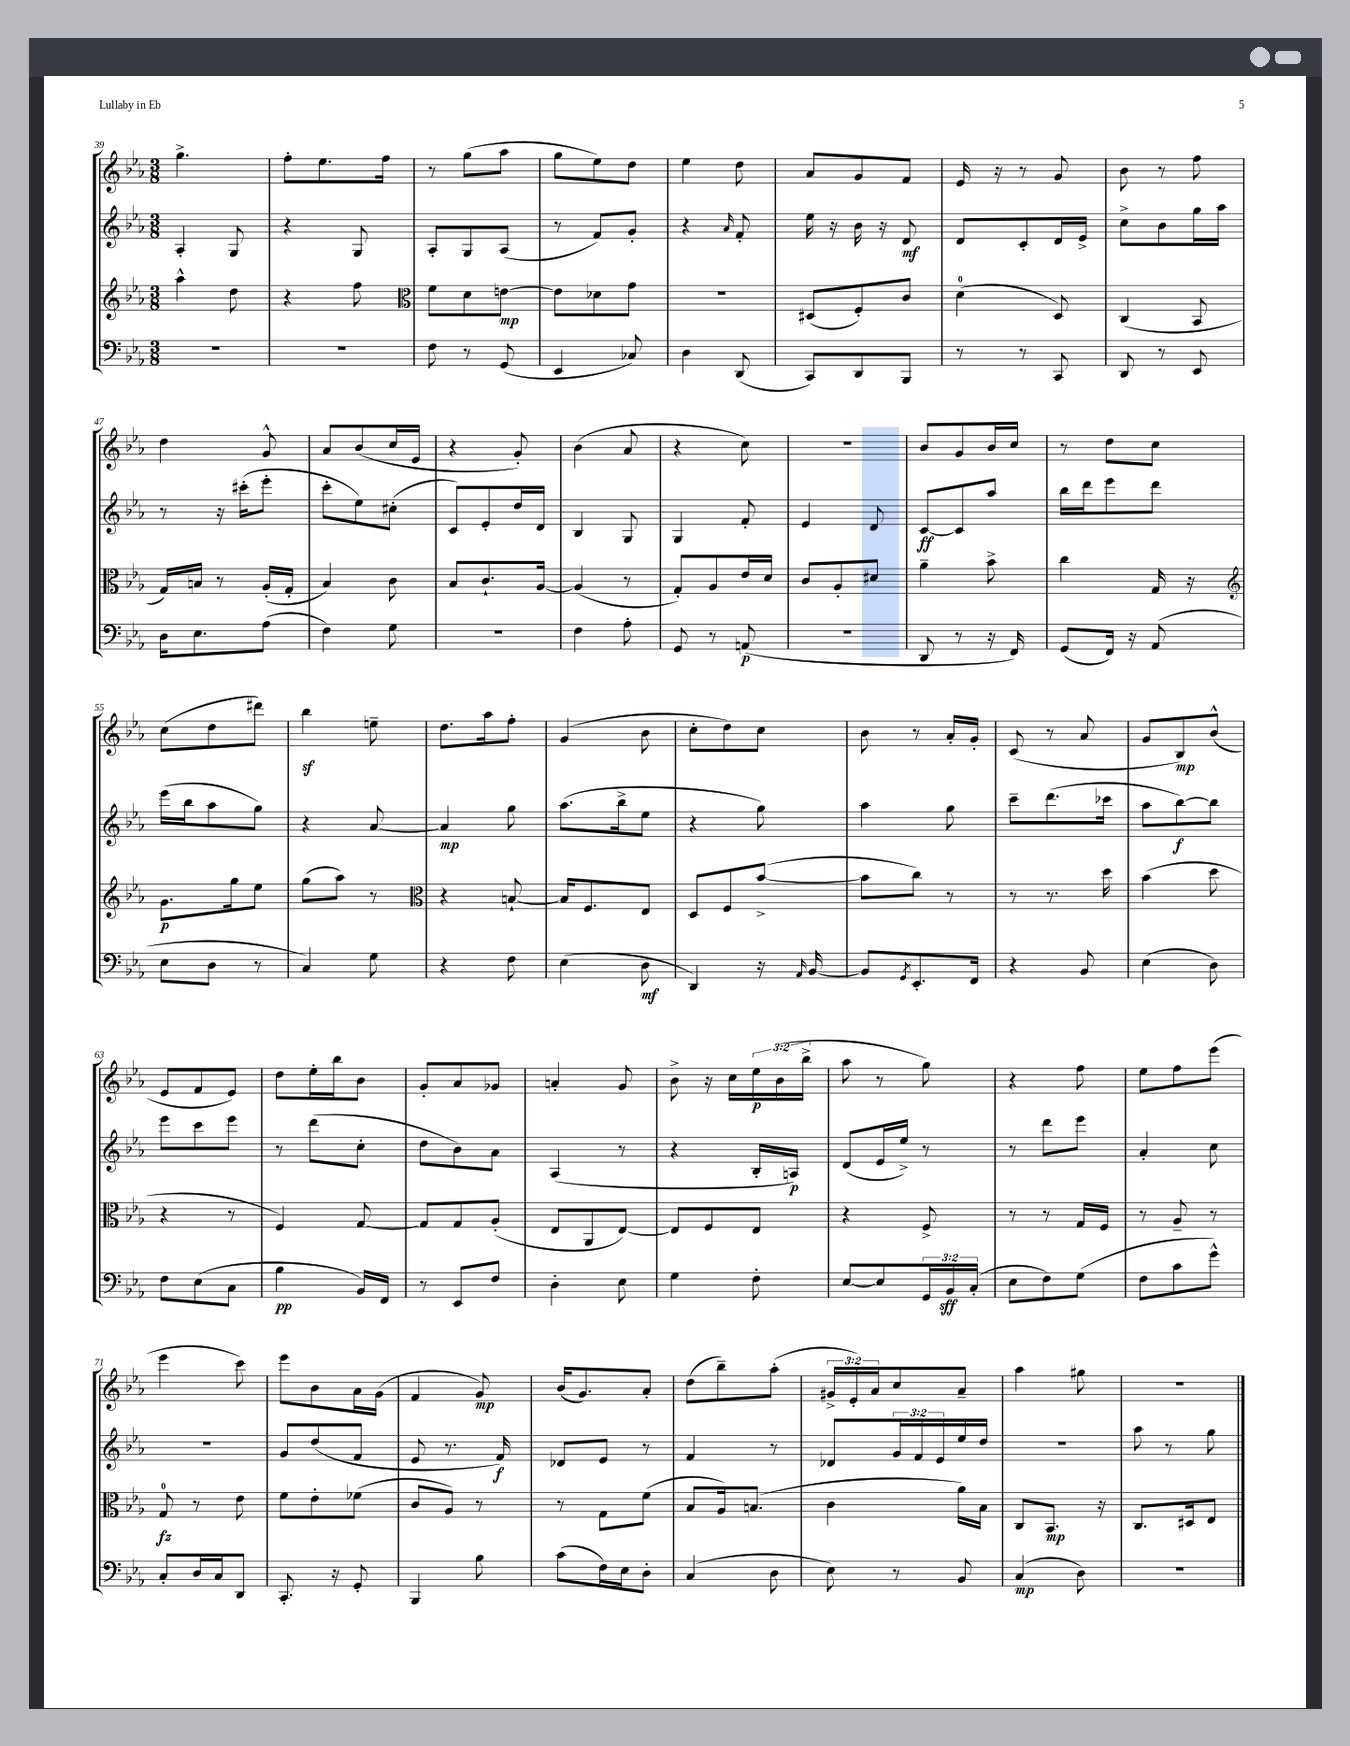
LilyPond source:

<<
\new StaffGroup <<
\new Staff = "s0" {
    \clef treble \key ees \major \numericTimeSignature \time 3/8 \override Staff.TupletNumber.text = #tuplet-number::calc-fraction-text
    g''4.-> |
    f''8-. ees''8. f''16 |
    r8 g''8( aes''8 |
    g''8 ees''8) d''8 |
    ees''4 d''8 |
    aes'8 g'8 f'8 |
    ees'16 r16 r8 g'8 |
    bes'8 r8 f''8 |
    d''4 g'8-^ |
    aes'8 bes'8( c''16 ees'16 |
    r4 g'8-.) |
    bes'4( aes'8 |
    r4 c''8) |
    R4. |
    bes'8 g'8 bes'16 c''16 |
    r8 d''8 c''8 |
    c''8( d''8 dis'''8) |
    bes''4\sf e''8-- |
    d''8. aes''16 f''8-. |
    g'4( bes'8 |
    c''8-. d''8) c''8 |
    bes'8 r8 aes'16-. g'16-. |
    c'8( r8 aes'8 |
    g'8 bes8\mp) bes'8-^( |
    ees'8 f'8 ees'8) |
    d''8 ees''16-. bes''16 bes'8 |
    g'8-. aes'8 ges'8 |
    a'4-. g'8 |
    bes'8-> r16 c''16 \tuplet 3/2 { ees''16\p bes'16( bes''16-> } |
    aes''8 r8 g''8) |
    r4 f''8 |
    ees''8 f''8 ees'''8( |
    ees'''4 c'''8) |
    ees'''8 bes'8 aes'16 g'16( |
    f'4 g'8\mp) |
    bes'16( g'8.) aes'8-. |
    d''8( bes''8--) aes''8-.( |
    \tuplet 3/2 { gis'16-> ees'16-.) aes'16 } c''8 aes'8-- |
    aes''4 gis''8 |
    R4. \bar "|." |
}
\new Staff = "s1" {
    \clef treble \key ees \major \numericTimeSignature \time 3/8 \override Staff.TupletNumber.text = #tuplet-number::calc-fraction-text
    aes4-. g8 |
    r4 g8 |
    aes8-. g8 aes8( |
    r8 f'8) g'8-. |
    r4 \grace { aes'16 } f'8-. |
    ees''16 r16 bes'16 r16 d'8\mf |
    d'8 c'8-. d'16 ees'16-> |
    c''8-> bes'8 g''16 aes''16 |
    r8 r16 cis'''16-.( ees'''8-. |
    c'''8-. ees''8) cis''8-.( |
    c'8) ees'8-. d''16 d'16 |
    bes4 g8 |
    g4 f'8-. |
    ees'4 d'8 |
    c'8~\ff c'8 aes''8 |
    bes''16 d'''16 ees'''8 d'''8 |
    ees'''16( bes''16 aes''8 g''8) |
    r4 aes'8~ |
    aes'4\mp g''8 |
    aes''8.( bes''16-> ees''8 |
    r4 g''8) |
    aes''4 g''8 |
    c'''8-- d'''8.( ces'''16 |
    aes''8 bes''8~\f) bes''8 |
    ees'''8 c'''8 ees'''8 |
    r8 d'''8( c''8-. |
    d''8 bes'8) aes'8 |
    aes4( r8 |
    r4 bes16-. a16\p) |
    d'8( ees'16 ees''16->) r8 |
    r8 d'''8 ees'''8 |
    aes'4-. c''8 |
    R4. |
    g'8 d''8( f'8 |
    ees'8 r8. f'16\f) |
    des'8 ees'8 r8 |
    f'4 r8 |
    des'8 \tuplet 3/2 { g'16 f'16 ees'16 } ees''16 d''16 |
    R4. |
    aes''8 r8 g''8 \bar "|." |
}
\new Staff = "s2" {
    \clef treble \key ees \major \numericTimeSignature \time 3/8
    aes''4-^ d''8 |
    r4 f''8 |
    \clef alto f'8 d'8 e'8~\mp |
    e'8 des'8 g'8 |
    R4. |
    dis8( f8-.) c'8 |
    d'4-0( d8) |
    c4( bes,8 |
    g16) b16 r8 aes16-.( g16-. |
    bes4) c'8 |
    bes8 c'8.-! aes16~ |
    aes4( r8 |
    g8-.) aes8 ees'16 d'16 |
    c'8 aes8-. dis'8 |
    aes'4-- bes'8-> |
    c''4 g16 r16 |
    \clef treble g'8.\p g''16 ees''8 |
    g''8( aes''8) r8 |
    \clef alto r4 b8~-! |
    b16 f8. ees8 |
    d8 f8 bes'8~->( |
    bes'8 c''8) r8 |
    r8 r8. d''16 |
    bes'4( d''8 |
    r4 r8 |
    f4) g8~ |
    g8 g8 aes8-.( |
    ees8 aes,8 ees8~) |
    ees8 f8 ees8 |
    r4 f8-> |
    r8 r8 g16 f16 |
    r8 aes8-- r8 |
    g8-0\fz r8 ees'8 |
    f'8 ees'8-. fes'8( |
    c'8 aes8) r8 |
    r8 g8 f'8( |
    bes8 aes16) b8.( |
    c'4 aes'16) bes16 |
    c8 bes,8.\mp r16 |
    c8. dis16 ees8 \bar "|." |
}
\new Staff = "s3" {
    \clef bass \key ees \major \numericTimeSignature \time 3/8 \override Staff.TupletNumber.text = #tuplet-number::calc-fraction-text
    R4. |
    R4. |
    f8 r8 g,8( |
    ees,4 ces8) |
    d4 d,8( |
    c,8) d,8 bes,,8 |
    r8 r8 c,8 |
    d,8 r8 ees,8 |
    d16 ees8. aes8( |
    f4) g8 |
    R4. |
    f4 aes8-. |
    g,8 r8 a,8\p( |
    R4. |
    d,8 r8 r16 f,16) |
    g,8( f,16) r16 aes,8( |
    ees8 d8 r8 |
    c4) g8 |
    r4 f8 |
    ees4( d8\mf |
    d,4) r16 \grace { aes,16 } bes,16~ |
    bes,8 \acciaccatura { g,8 } ees,8.-. f,16 |
    r4 bes,8 |
    ees4( d8) |
    f8 ees8( c8 |
    bes4\pp bes,16) f,16 |
    r8 ees,8 f8 |
    d4-. ees8 |
    g4 f8-. |
    ees8~ ees8 \tuplet 3/2 { g,16 bes,16\sff c16-.( } |
    ees8 f8) g8( |
    f8 c'8 g'8-^) |
    c8-. d16 c16 d,8 |
    c,8.-. r16 g,8-. |
    bes,,4 bes8 |
    c'8( f16) ees16 d8-. |
    c4( d8 |
    ees8) r8 bes,8 |
    c4\mp( d8) |
    R4. \bar "|." |
}
>>
>>
\layout { \context { \Score currentBarNumber = #39 } }
